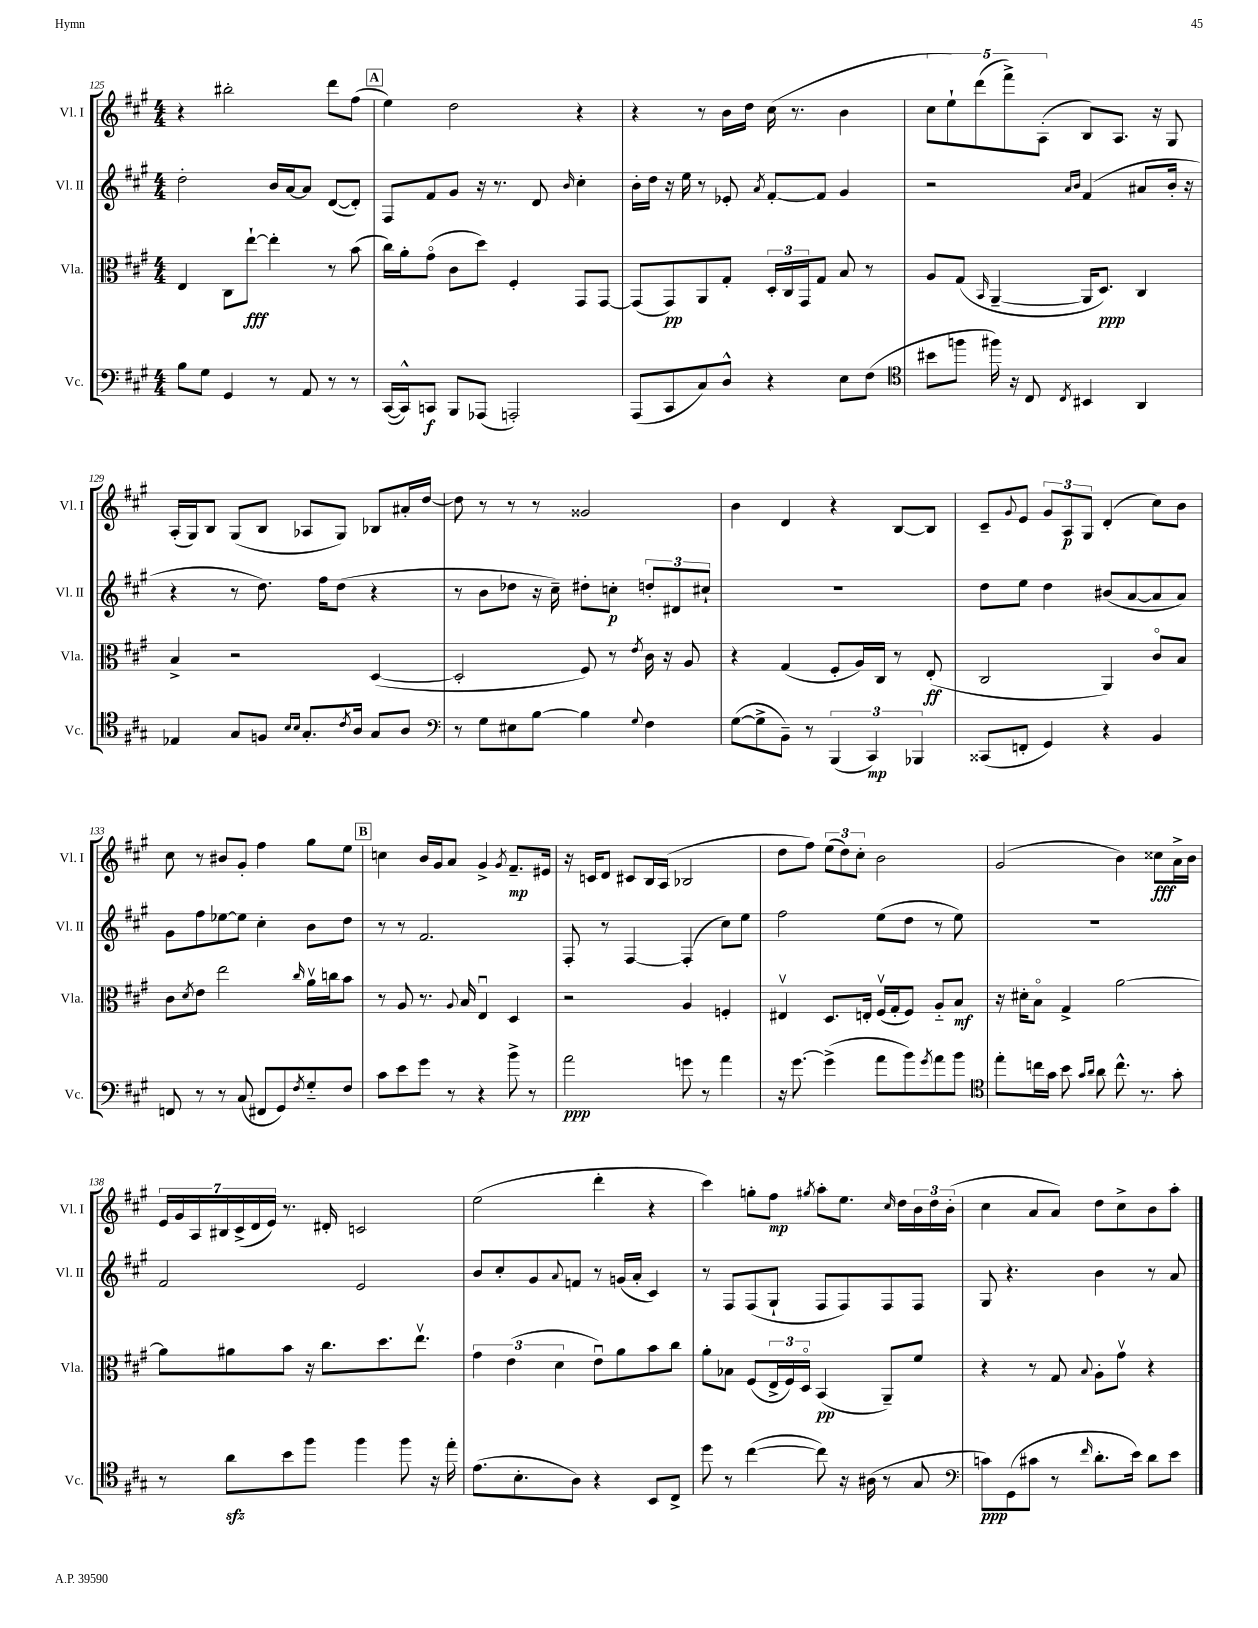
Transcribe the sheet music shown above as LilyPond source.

<<
\new StaffGroup <<
\new Staff = "s0" \with { instrumentName = "Vl. I" shortInstrumentName = "Vl. I" } {
    \clef treble \key a \major \numericTimeSignature \time 4/4
    r4 bis''2-. d'''8 fis''8( |
    \mark \markup { \box "A" } e''4) d''2 r4 |
    r4 r8 b'16 d''16 cis''16( r8. b'4 |
    \tuplet 5/4 { cis''8 e''8-!) d'''8( fis'''8->) a8-.( } b8) a8. r16 gis8 |
    a16-.( gis16) b8 gis8( b8 aes8 gis8) bes8 ais'16-. d''16~ |
    d''8 r8 r8 r8 gisis'2 |
    b'4 d'4 r4 b8~ b8 |
    cis'8-- \appoggiatura { gis'8 } e'8 \tuplet 3/2 { gis'8 a8\p gis8 } d'4-.( cis''8) b'8 |
    cis''8 r8 bis'8 gis'8-. fis''4 gis''8 e''8 |
    \mark \markup { \box "B" } c''4 b'16 gis'16 a'8 gis'4-> \acciaccatura { gis'8 } fis'8.--\mp eis'16 |
    r16 c'16 d'8 cis'8 b16 a16( bes2 |
    d''8 fis''8) \tuplet 3/2 { e''8( d''8) cis''8-. } b'2 |
    gis'2( b'4) cisis''8\fff a'16-> b'16 |
    \tuplet 7/4 { e'16 gis'16 a16 bis16 cis'16->( d'16 e'16) } r8. dis'16-. c'2 |
    e''2( d'''4-. r4 |
    cis'''4) g''8-. fis''8\mp \acciaccatura { gis''8 } a''8-. e''8. \grace { cis''16 } d''16 \tuplet 3/2 { b'16 d''16 b'16-.( } |
    cis''4 a'8 a'8) d''8 cis''8-> b'8 a''8-. \bar "|." |
}
\new Staff = "s1" \with { instrumentName = "Vl. II" shortInstrumentName = "Vl. II" } {
    \clef treble \key a \major \numericTimeSignature \time 4/4
    d''2-. b'16 a'16~ a'8 d'8~( d'8-.) |
    \mark \markup { \box "A" } fis8 fis'8 gis'8 r16 r8. d'8 \grace { b'16 } cis''4-. |
    b'16-. d''16 r16 e''16 r8 ees'8-. \acciaccatura { a'8 } fis'8~-. fis'8 gis'4 |
    r2 \grace { a'16 b'16 } fis'4( ais'8 b'16-. r16 |
    r4 r8 d''8.) fis''16 d''8( r4 |
    r8 b'8 des''8 r16 cis''16--) dis''8-. c''8-.\p \tuplet 3/2 { d''8-. dis'8 cis''8-! } |
    R1 |
    d''8 e''8 d''4 bis'8( a'8~ a'8 a'8) |
    gis'8 fis''8 ees''8~ ees''8 cis''4-. b'8 d''8 |
    \mark \markup { \box "B" } r8 r8 fis'2. |
    fis8-. r8 fis4~ fis4-.( cis''8) e''8 |
    fis''2 e''8( d''8 r8 e''8) |
    R1 |
    fis'2 e'2 |
    b'8 cis''8-. gis'8 \appoggiatura { a'8 } f'8 r8 g'16( a'16-. cis'4) |
    r8 fis8 fis8( gis8-! fis8 fis8) fis8 fis8 |
    gis8 r4. b'4 r8 a'8 \bar "|." |
}
\new Staff = "s2" \with { instrumentName = "Vla." shortInstrumentName = "Vla." } {
    \clef alto \key a \major \numericTimeSignature \time 4/4
    e4 cis8 e''8~-!\fff e''4-. r8 b'8( |
    \mark \markup { \box "A" } cis''16) a'16-. gis'8\flageolet( cis'8 d''8) fis4-. gis,8 gis,8~ |
    gis,8( gis,8\pp) a,8 gis8-. \tuplet 3/2 { d16-. cis16 gis,16 } gis8 b8 r8 |
    a8 gis8( \grace { b,16 } a,4~-- a,16 d8.\ppp) cis4 |
    b4-> r2 d4~( |
    d2-. fis8) r8 \acciaccatura { e'8 } cis'16 r16 a8 |
    r4 gis4( fis8-. a16) cis16 r8 e8-.\ff( |
    cis2 a,4) cis'8\flageolet b8 |
    cis'8 \acciaccatura { d'8 } e'8 e''2 \grace { cis''16 } a'16\upbow c''16 b'8 |
    \mark \markup { \box "B" } r8 a8 r8. \appoggiatura { a8 } b16 e4\downbow d4 |
    r2 a4 f4-. |
    eis4\upbow d8. e16-. fis16\upbow( gis16-. fis8) a8-_ b8\mf |
    r16 dis'16-. b8\flageolet gis4-> a'2~ |
    a'8 ais'8 b'8 r16 cis''8. d''8. e''8.\upbow |
    \tuplet 3/2 { gis'4 e'4( d'4 } e'8\downbow) a'8 b'8 cis''8 |
    a'8-. bes8 fis8( \tuplet 3/2 { e16-> fis16) d16\flageolet } b,4\pp( a,8--) fis'8 |
    r4 r8 gis8 \appoggiatura { b8 } a8-. gis'8\upbow r4 \bar "|." |
}
\new Staff = "s3" \with { instrumentName = "Vc." shortInstrumentName = "Vc." } {
    \clef bass \key a \major \numericTimeSignature \time 4/4
    b8 gis8 gis,4 r8 a,8 r8 r8 |
    \mark \markup { \box "A" } cis,16~( cis,16-^) c,8\f b,,8 aes,,8( a,,2-.) |
    a,,8( cis,8 cis8) d8-^ r4 e8 fis8( |
    \clef tenor bis'8 f''8 fis''16) r16 cis8 \acciaccatura { cis8 } bis,4 a,4 |
    ees4 gis8 f8 \grace { b16 b16 } gis8.-. \acciaccatura { cis'8 } a16 gis8 a8 |
    \clef bass r8 gis8 eis8 b8~ b4 \appoggiatura { gis8 } fis4 |
    gis8~( gis8-> b,8--) r8 \tuplet 3/2 { b,,4( cis,4\mp) bes,,4 } |
    cisis,8( f,8-. gis,4) r4 b,4 |
    f,8 r8 r8 cis8( fis,8 gis,8) \acciaccatura { fis8 } gis8-_ fis8 |
    \mark \markup { \box "B" } cis'8 e'8 gis'8 r8 r4 b'8-> r8 |
    a'2\ppp g'8 r8 a'4 |
    r16 gis'8.~ gis'4->( a'8 b'8) \acciaccatura { gis'8 } a'8 b'8 |
    \clef tenor e''8-. c''16 gis'16 b'8 \grace { gis'16 a'16 } a'8 c''8.-^ r8. gis'8-. |
    r8 a'8\sfz b'8 fis''8 fis''4 fis''8 r16 e''16-. |
    e'8.( b8.-. a8) r4 b,8 cis8-> |
    d''8 r8 cis''4~( cis''8) r16 ais16( r8 gis8 |
    \clef bass c'8\ppp) gis,8( cis'8 r8 \grace { fis'16 } d'8.-. e'16) d'8 e'8 \bar "|." |
}
>>
>>
\layout { \context { \Score currentBarNumber = #125 } }
